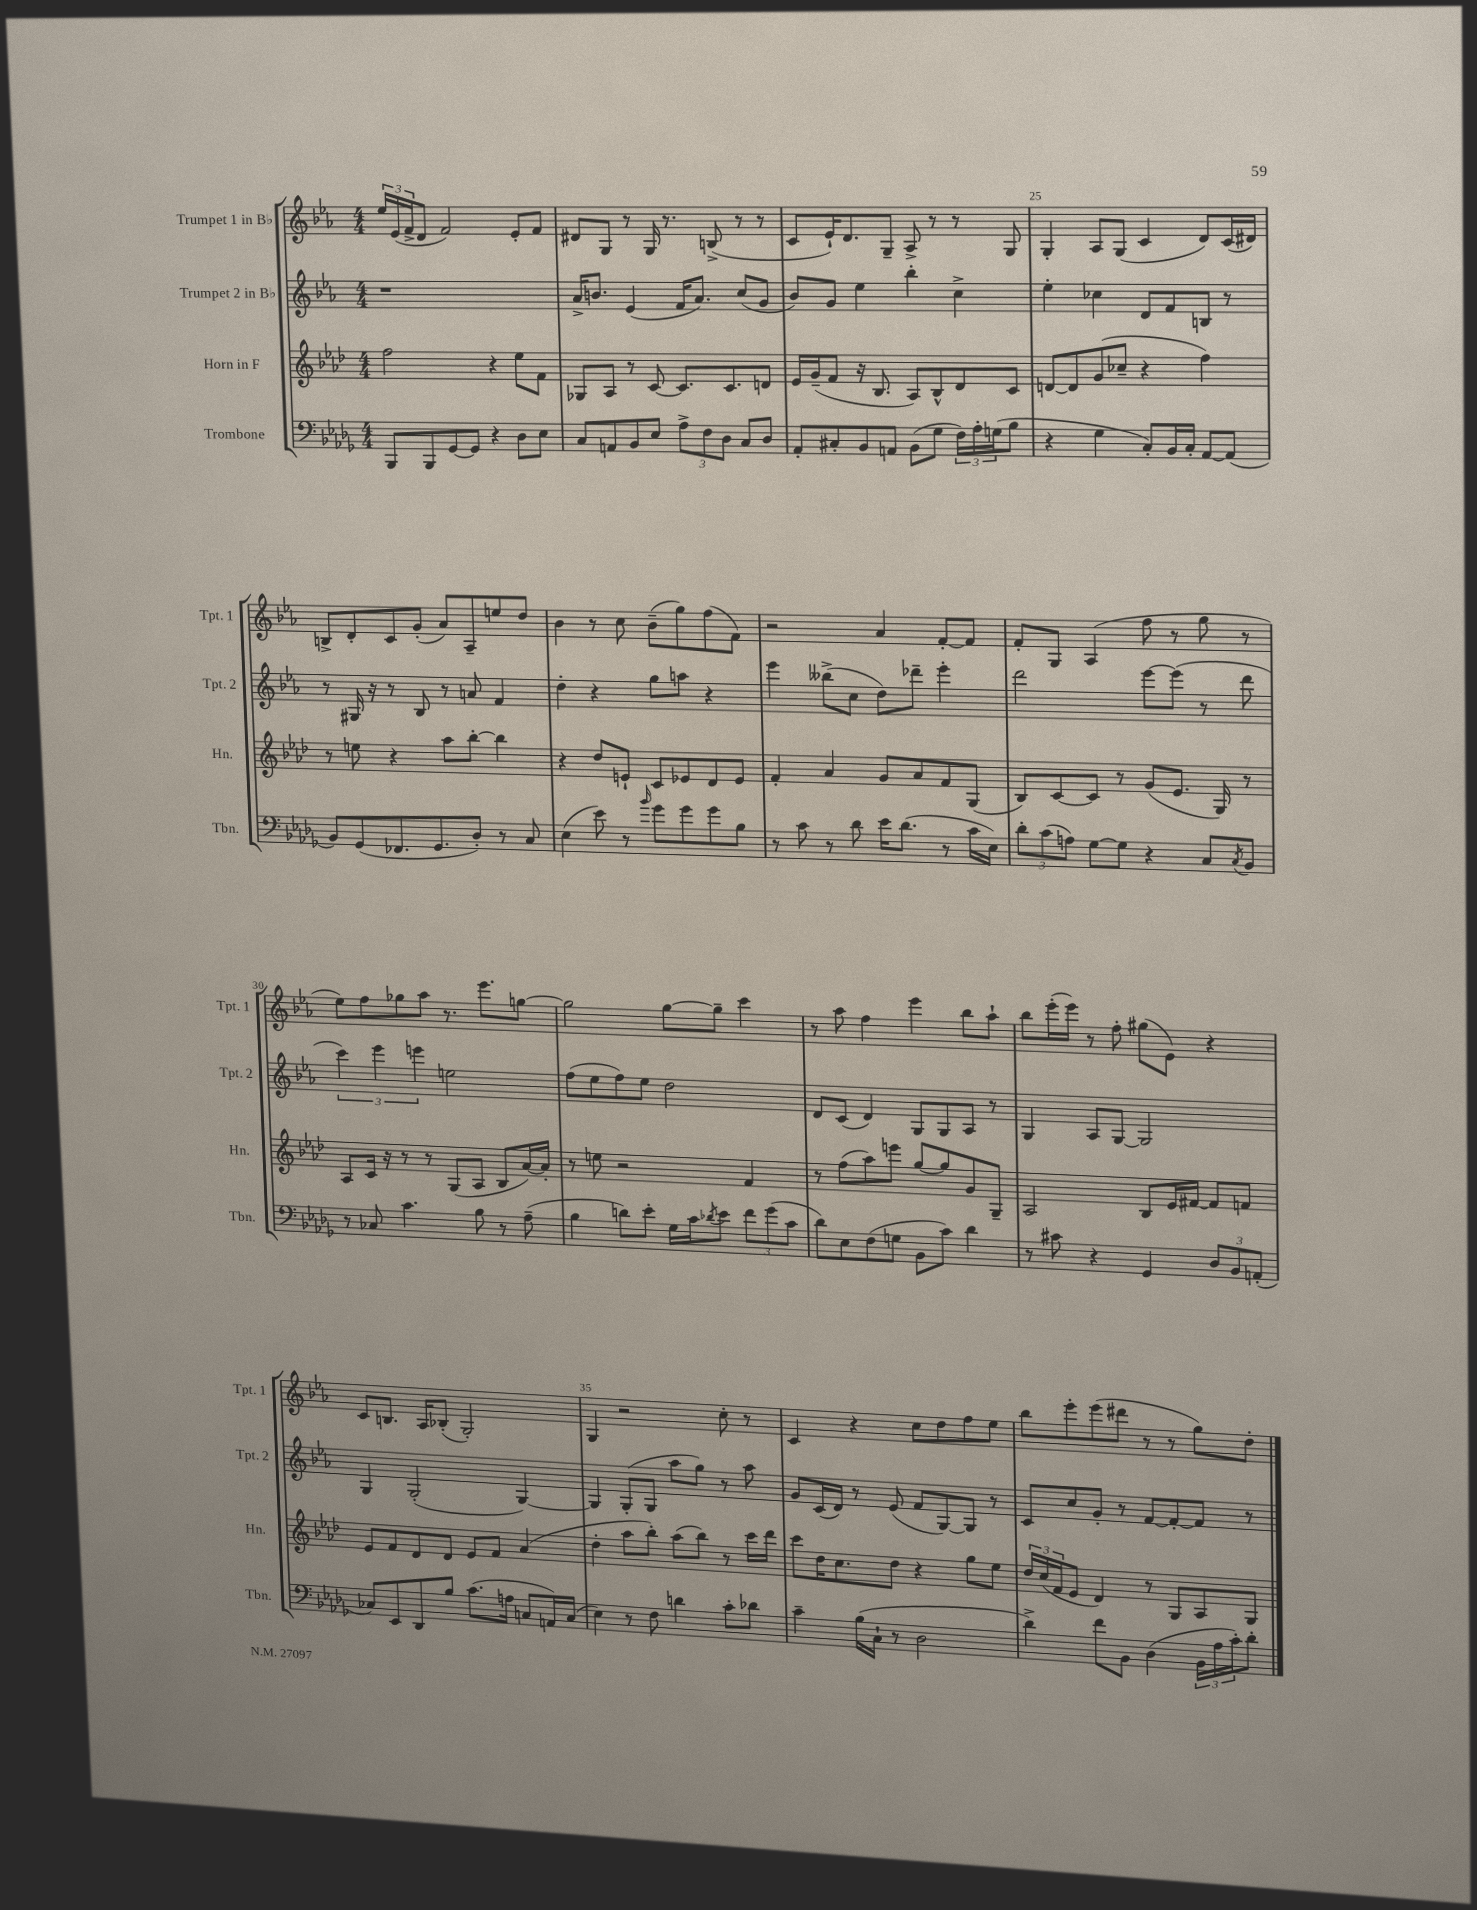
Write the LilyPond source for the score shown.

<<
\new StaffGroup <<
\new Staff = "s0" \with { instrumentName = "Trumpet 1 in Bb" shortInstrumentName = "Tpt. 1" } {
    \clef treble \key ees \major \numericTimeSignature \time 4/4
    \tuplet 3/2 { ees''16 ees'16( f'16-> } d'8 f'2) ees'8-. f'8 |
    dis'8 g8 r8 g16 r8. b8->( r8 r8 |
    c'8 ees'16-!) d'8. g8-- aes8-> r8 r8 g8 |
    g4-. aes8 g8( c'4 d'8) c'16( dis'16) |
    b8-> d'8-. c'8 g'8-.( aes'8) aes8-- e''8 d''8 |
    bes'4 r8 c''8 bes'8--( g''8) f''8( f'8) |
    r2 aes'4 f'8~-. f'8 |
    f'8-. g8 aes4( f''8 r8 g''8 r8 |
    ees''8) f''8 ges''8 aes''8 r8. ees'''8. g''8~ |
    g''2 g''8~ g''8-- c'''4 |
    r8 aes''8 f''4 ees'''4 bes''8 aes''8-! |
    bes''8 ees'''16-.( ees'''16) r8 f''8-. gis''8( ees'8) r4 |
    c'8 b8. aes16 bes8-.( g2-.) |
    g4 r2 c''8-. r8 |
    c'4 r4 c''8 d''8 f''8 ees''8 |
    bes''8 ees'''8-. ees'''8( dis'''8 r8 r8 g''8) d''8-. \bar "|." |
}
\new Staff = "s1" \with { instrumentName = "Trumpet 2 in Bb" shortInstrumentName = "Tpt. 2" } {
    \clef treble \key ees \major \numericTimeSignature \time 4/4
    r1 |
    aes'16-> b'8. ees'4( f'16 aes'8.) c''8( g'8 |
    bes'8) g'8 ees''4 bes''4-. c''4-> |
    ees''4-. ces''4 d'8 f'8 b8 r8 |
    r8 gis16 r16 r8 bes8 r8 a'8 f'4 |
    d''4-. r4 g''8 a''8 r4 |
    ees'''4 beses''8->( c''8 d''8) des'''8-- ees'''4-. |
    d'''2 ees'''8~ ees'''8( r8 d'''8 |
    \tuplet 3/2 { c'''4) ees'''4 e'''4 } e''2 |
    f''8( ees''8 f''8) ees''8 d''2 |
    d'8 c'8( d'4) g8 g8 aes8 r8 |
    g4 aes8 g8~ g2 |
    g4 g2-.( g4~) |
    g4 g8-.( g8 aes''8 g''8) r8 aes''8 |
    g'8 c'16( d'16) r8 ees'8( f'8 g8~) g8 r8 |
    c'8 c''8 g'8-. r8 f'8~ f'8~-. f'8 r8 \bar "|." |
}
\new Staff = "s2" \with { instrumentName = "Horn in F" shortInstrumentName = "Hn." } {
    \clef treble \key aes \major \numericTimeSignature \time 4/4
    f''2 r4 ees''8 f'8 |
    ges8 aes8 r8 c'8~ c'8. c'8. d'8 |
    ees'16 g'16--( f'8 r16 bes8. aes8) bes8-^ des'8 c'8 |
    d'8~ d'8 g'8( ces''8-- r4 f''4) |
    r8 e''8 r4 aes''8 bes''8~-. bes''4 |
    r4 des''8 e'8-! c'8 ees'8 des'8 ees'8 |
    f'4-. aes'4 g'8 aes'8 f'8 g8( |
    bes8) c'8~ c'8 r8 g'8( ees'8. g16) r8 |
    aes8 c'16 r16 r8 r8 g8( aes8 bes8 aes'16~) aes'16-. |
    r8 e''8 r2 f'4 |
    r8 f''8( aes''8) e'''8 g''8~ g''8 g'8 g8-- |
    aes2 bes8 ees'16 fis'16~ fis'8 f'8 |
    ees'8 f'8 des'8 des'8 ees'8 f'8 aes'4( |
    des''4-. aes''8 bes''8-.) aes''8( bes''8) r8 c'''16 des'''16 |
    c'''8 des''16 c''8. des''8 r4 g''8 ees''8 |
    \tuplet 3/2 { des''16 c''16( f'16 } ees'8 des'4) r8 g8 aes8 g8 \bar "|." |
}
\new Staff = "s3" \with { instrumentName = "Trombone" shortInstrumentName = "Tbn." } {
    \clef bass \key des \major \numericTimeSignature \time 4/4
    bes,,8 bes,,8 ges,8~ ges,8 r4 des8 ees8 |
    c8 a,8 bes,8 ees8 \tuplet 3/2 { aes8-> f8 des8 } c8 des8 |
    aes,8-. cis8-. bes,8 a,8 bes,8( ges8 \tuplet 3/2 { f16) aes16-. g16( } bes8 |
    r4 ges4 c8-.) bes,16 c16-. aes,8~ aes,8( |
    bes,8) ges,8( fes,8. ges,8. des8-.) r8 c8 |
    ees4( ees'8) r8 \grace { bes'16 } ges'8 ges'8 ges'8 bes8 |
    r8 c'8 r8 des'8 ees'16 des'8.( r8 c'16 ees16) |
    \tuplet 3/2 { des'8-. c'8( a8) } ges8~ ges8 r4 c8 \acciaccatura { c8 } bes,8 |
    r8 ces8 c'4. bes8 r8 aes8--( |
    bes4 d'8) ees'8-. ges16 c'16 \acciaccatura { des'8 } ees'8 \tuplet 3/2 { f'8 ges'8( c'8 } |
    des'8) ees8 f8( g8 bes,8 c'8) des'4 |
    r8 cis'8 r4 ges,4 \tuplet 3/2 { des8 bes,8 a,8-.( } |
    ces8) ees,8 des,8 bes8 c'8.( a16 c8 a,16) c16( |
    ees4) r8 f8 d'4 c'8-. des'8 |
    c'4-- bes16( c16-! r8 des2 |
    des'4->) f'8 bes,8 des4( \tuplet 3/2 { bes,16 aes16 c'16-.) } des'8-. \bar "|." |
}
>>
>>
\layout { \context { \Score currentBarNumber = #22 \override BarNumber.break-visibility = ##(#f #t #t) barNumberVisibility = #(every-nth-bar-number-visible 5) } }
